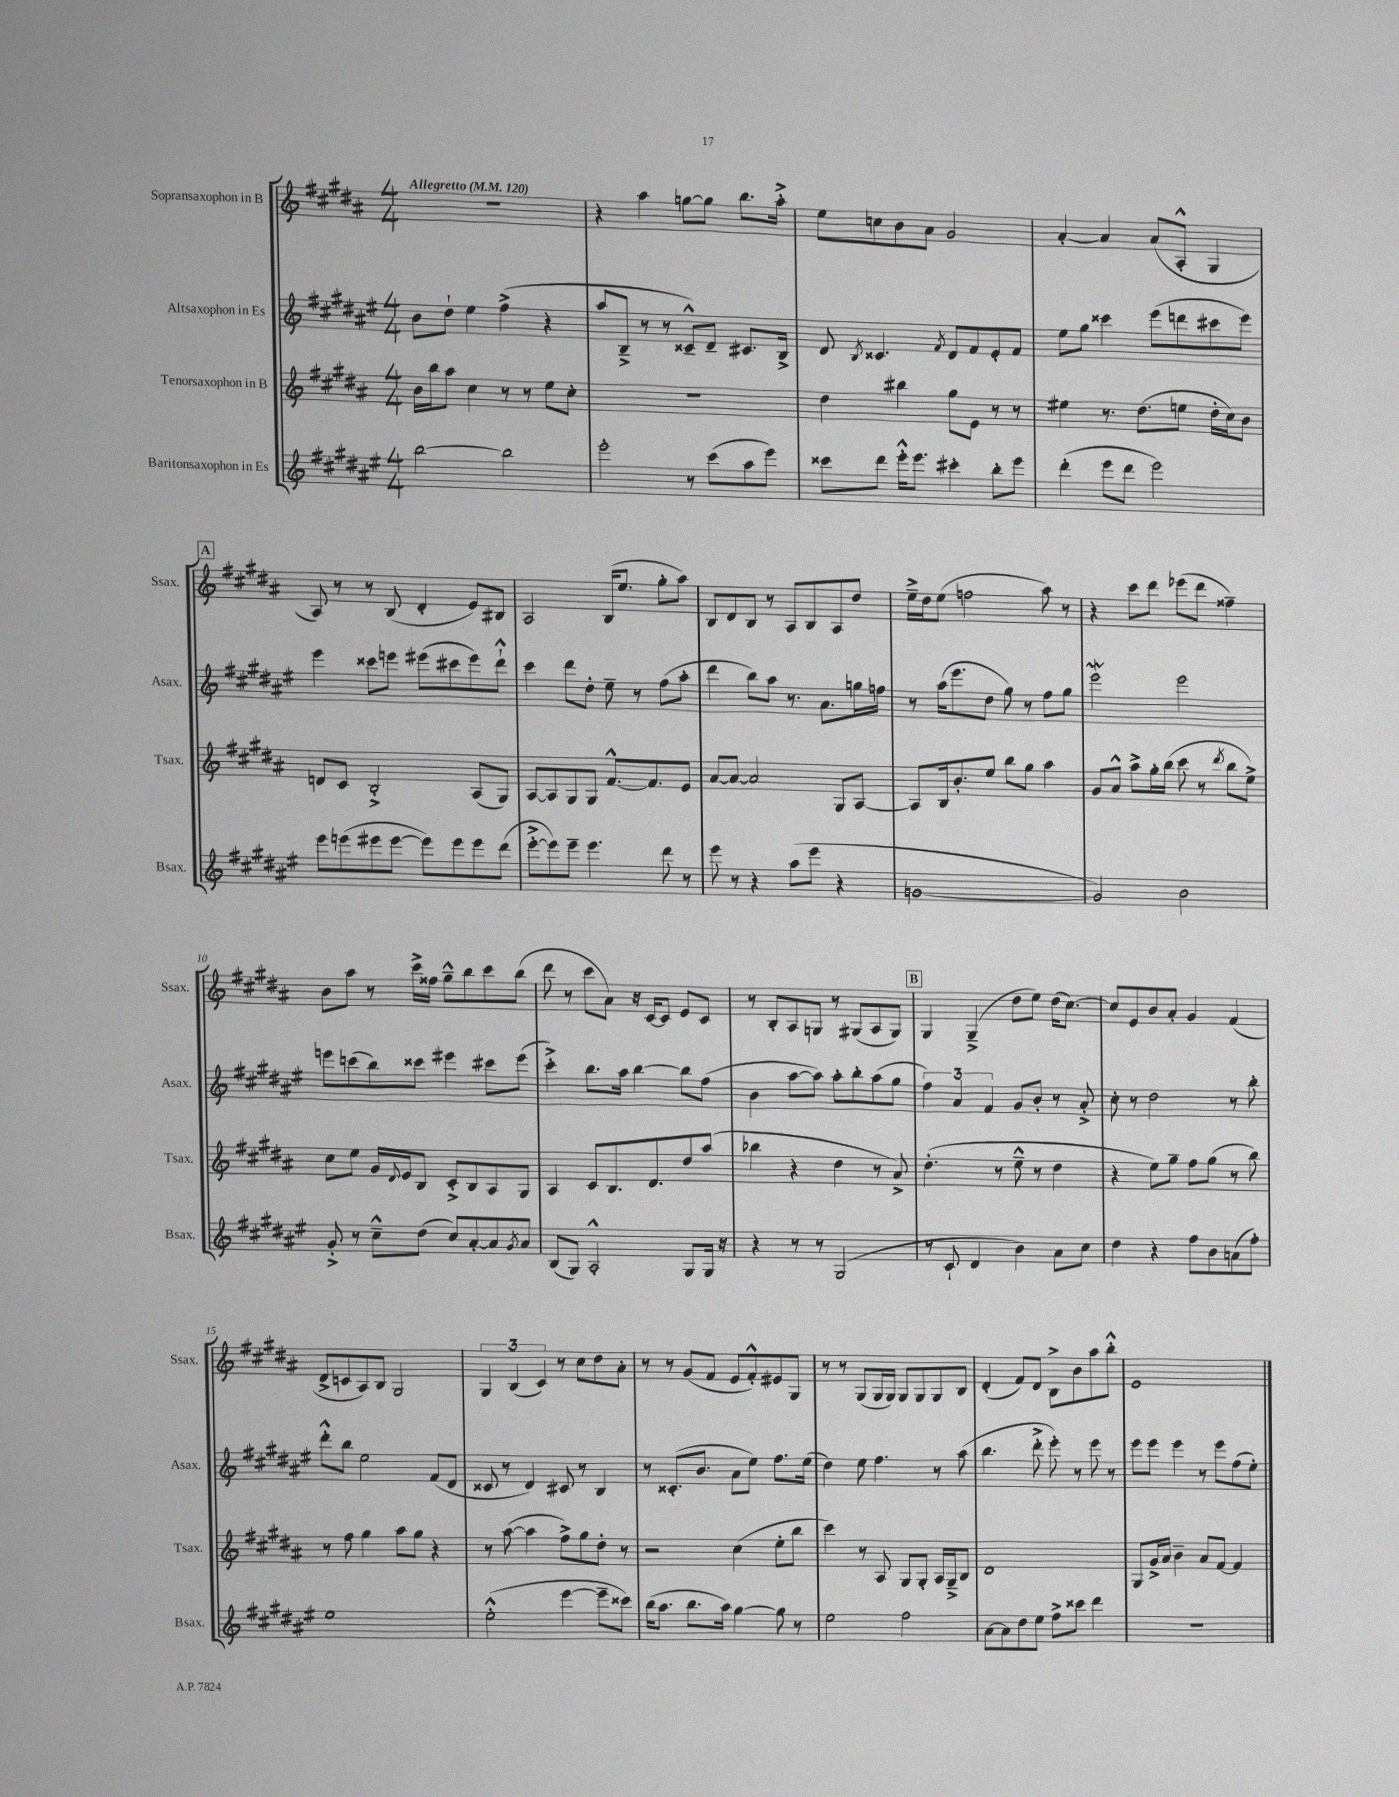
<<
\new StaffGroup <<
\new Staff = "s0" \with { instrumentName = "Sopransaxophon in B" shortInstrumentName = "Ssax." } {
    \clef treble \key b \major \numericTimeSignature \time 4/4 \tempo "Allegretto" 4 = 120
    R1 |
    r4 ais''4 g''8~ g''8 b''8. ais''16-.-> |
    e''8 c''8 b'8 ais'8 gis'2 |
    ais'4~-. ais'4 ais'8( ais8-.-^ gis4 |
    \mark \markup { \box "A" } ais8) r8 r8 b8( dis'4-. e'8) bis8 |
    ais2 b16( e''8. gis''8-. ais''8) |
    b8 dis'8 b8 r8 ais8 b8 ais8 dis''8 |
    e''16---> dis''16 e''8( f''2 ais''8) r8 |
    r4 cis'''8 dis'''8 ees'''8( dis'''8 fisis''4--) |
    b'8 ais''8 r8 cis'''16-> fisis''16 gis''8---^ b''8 cis'''8 b''8( |
    dis'''8 r8 cis'''8 ais'8) r16 cis'16~ cis'8 e'8 cis'8 |
    r8 b8-. ais8 g8 r8 gis8( ais8 gis8) |
    \mark \markup { \box "B" } gis4 gis4--->( dis''8 e''8) dis''16( cis''8.~) |
    cis''8 e'8 b'8 ais'8-. gis'4 fis'4( |
    dis'8-> c'8 ais8) b8 gis2 |
    \tuplet 3/2 { gis4 b4( cis'4) } r8 cis''8 dis''8 ais'8-. |
    r8 r8 gis'8( fis'8 e'8 fis'8-.-^) eis'8 gis8 |
    r8 r8 gis8( gis16 gis16) gis8 gis8 gis8 b8 |
    dis'4-.( fis'8) dis'8 b8-> b'8 ais''8 b''8-.-^ |
    e'1 \bar "|." |
}
\new Staff = "s1" \with { instrumentName = "Altsaxophon in Es" shortInstrumentName = "Asax." } {
    \clef treble \key fis \major \numericTimeSignature \time 4/4
    b'8 dis''8-! eis''4 fis''4->( r4 |
    ais''8 b8---> r8 r8 cisis'8---^) dis'8-- cis'8. b16-> |
    dis'8 \acciaccatura { b8 } cisis'4. \acciaccatura { fis'8 } dis'8 fis'8 eis'8-. fis'8 |
    eis''8 gis''8 cisis'''4 eis'''8( d'''8 cis'''8 eis'''8) |
    \mark \markup { \box "A" } eis'''4 cisis'''8 e'''8 eis'''8( cis'''8 eis'''8) dis'''8-!-^ |
    cis'''4 dis'''8 dis''8-. eis''8-- r8 fis''8( ais''8-. |
    dis'''4 b''8) ais''8 r8. ais'8. g''16 f''16 |
    r8 ais''16( eis'''8. dis''8 gis''8) r8 fis''8 gis''8 |
    eis'''2\mordent eis'''2 |
    e'''8 c'''8( b''8) cisis'''8 eis'''4 cis'''8 eis'''8( |
    cis'''4-.->) b''8. ais''16 b''4~ b''8 fis''8( |
    b'4 ais''8~ ais''8) ais''8-. b''8-. ais''8( gis''8 |
    \mark \markup { \box "B" } \tuplet 3/2 { fis''4) ais'4 fis'4 } gis'8 b'8-. r8 ais'8-.-> |
    cis''8-. r8 dis''2 r8 b''8-. |
    dis'''8-.-^ b''8 eis''2 fis'8( dis'8 |
    cisis'8 r8 dis'4) cis'8 r8 b4 |
    r8 cisis'8.-.( b'8. ais'8 eis''8) fis''8. eis''16( |
    dis''4) eis''8 fis''4. r8 ais''8( |
    b''4. dis'''8-.-> eis'''8-.) r8 eis'''8 r8 |
    eis'''8 eis'''8 eis'''4 r8 eis'''8 fis''8( eis''8-.) \bar "|." |
}
\new Staff = "s2" \with { instrumentName = "Tenorsaxophon in B" shortInstrumentName = "Tsax." } {
    \clef treble \key b \major \numericTimeSignature \time 4/4
    b'16 b''16 ais''8 cis''4 r8 r8 e''8 cis''8-. |
    r1 |
    dis''4 bis''4 gis''8 e'8 r8 r8 |
    eis''4 r8. dis''8.( e''8 dis''16-. cis''16) b'8 |
    \mark \markup { \box "A" } d'8 cis'8 b2-.-> ais8( gis8) |
    ais8~ ais8 gis8 gis8 fis'8.~-^ fis'8. e'8 |
    ais'8~ ais'8~ ais'2 gis8 ais8~ |
    ais8 b16 b'8.-. e''8 b''8 gis''8 ais''4 |
    gis'8 ais'8-^ ais''8-> gis''16-. b''16( cis'''8 r8 \acciaccatura { dis'''8 } b''8 e''8->) |
    cis''8 e''8 gis'16 \appoggiatura { dis'8 } e'16 b8 cis'8-.-> b8 ais8 gis8 |
    ais4 cis'8 b8. dis'8. dis''8 ais''8( |
    bes''4 r4 dis''4 r8 ais'8->) |
    \mark \markup { \box "B" } dis''4.-.( r8 e''8---^ r8 dis''4 |
    r4 e''8) gis''8-- fis''8 gis''8( r8 b''8) |
    r8 fis''8 gis''4 ais''8 gis''8 r4 |
    r8 ais''8~( ais''4 fis''8->) gis''8 dis''8-. r8 |
    r2 cis''4( e''8-. b''8 |
    cis'''4) r8 ais8 gis8 gis8-. ais16 gis16---> b8 |
    dis'1 |
    gis8 gis'16-> ais'16 b'4-- ais'8 fis'8~ fis'4 \bar "|." |
}
\new Staff = "s3" \with { instrumentName = "Baritonsaxophon in Es" shortInstrumentName = "Bsax." } {
    \clef treble \key fis \major \numericTimeSignature \time 4/4
    b''2~ b''2 |
    eis'''2-. r8 cis'''8( ais''8 eis'''8) |
    cisis'''8 dis'''8 eis'''16-.-^ eis'''8. cis'''4-. b''8-. eis'''8 |
    dis'''4-.( eis'''8 dis'''8 eis'''2) |
    \mark \markup { \box "A" } eis'''8 e'''8( eis'''8 eis'''8~ eis'''8) eis'''8 eis'''8 dis'''8( |
    eis'''8~-.-> eis'''8) eis'''8-- eis'''4. dis'''8 r8 |
    eis'''8 r8 r4 ais''8( eis'''8 r4 |
    g'1~ |
    g'2) b'2 |
    gis'8-.-> r8 cis''8---^ dis''8( cis''8) ais'8~-. ais'8 \acciaccatura { gis'8 } ais'8 |
    b8( gis8) ais2-.-^ gis8 gis16 r16 |
    r4 r8 r8 gis2( |
    \mark \markup { \box "B" } r8 cis'8-! dis'4 b'4) ais'8 cis''8 |
    dis''4 r4 fis''8 b'8 a'8( fis''8-.) |
    eis''1 |
    eis''2-.-^( eis'''4~ eis'''8-- cisis'''8) |
    b''16( ais''8. b''8. ais''16) gis''4~ gis''8 r8 |
    eis''2 fis''2 |
    ais'8~ ais'8 dis''8 eis''8 fis''8-> cisis'''8 dis'''4 |
    R1 \bar "|." |
}
>>
>>
